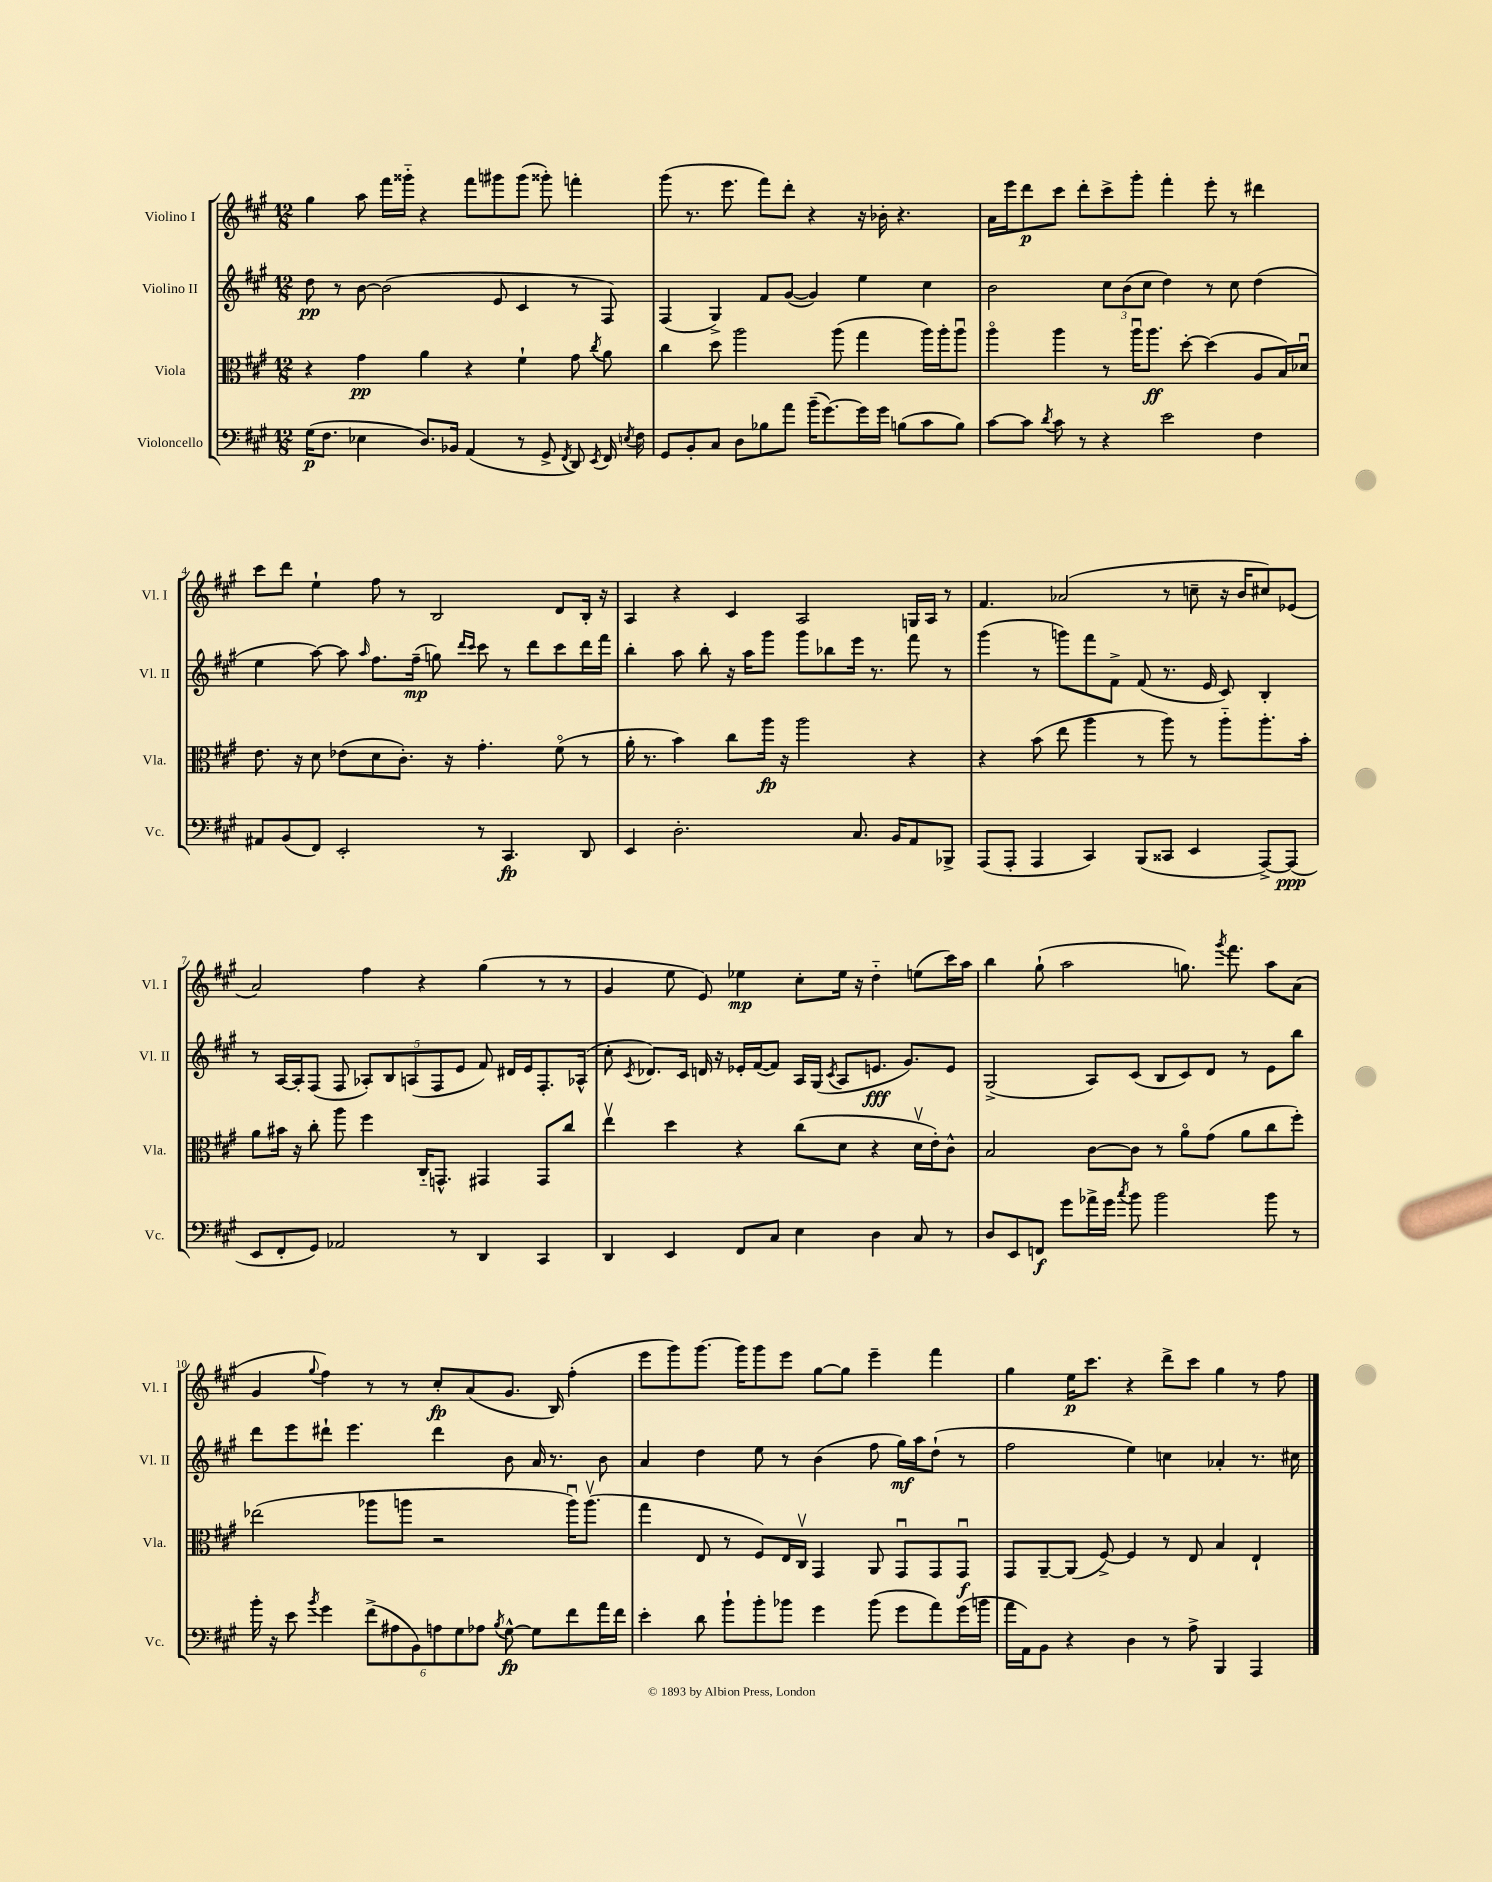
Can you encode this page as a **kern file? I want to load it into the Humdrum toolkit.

**kern	**dynam	**kern	**dynam	**kern	**dynam	**kern	**dynam
*part4	*part4	*part3	*part3	*part2	*part2	*part1	*part1
*staff4	*staff4	*staff3	*staff3	*staff2	*staff2	*staff1	*staff1
*I"Violoncello	*	*I"Viola	*	*I"Violino II	*	*I"Violino I	*
*I'Vc.	*	*I'Vla.	*	*I'Vl. II	*	*I'Vl. I	*
*clefF4	*	*clefC3	*	*clefG2	*	*clefG2	*
*k[f#c#g#]	*	*k[f#c#g#]	*	*k[f#c#g#]	*	*k[f#c#g#]	*
*M12/8	*	*M12/8	*	*M12/8	*	*M12/8	*
=1	=1	=1	=1	=1	=1	=1	=1
(16G#\KL	p	4r	.	8dd\	pp	4gg#\	.
8.F#\J	.	.	.	.	.	.	.
.	.	.	.	8r	.	.	.
4E-X\	.	4g#\	pp	[8b\	.	8aa\	.
.	.	.	.	(2b\]	.	16fff#\LL	.
.	.	.	.	.	.	16ggg##X\JJ	.
8.D/L)	.	4a\	.	.	.	4r	.
16BB-X/Jk	.	.	.	.	.	.	.
(4AA/	.	4r	.	.	.	8fff#\L	.
.	.	.	.	8e/	.	8ggg#X\	.
8r	.	4f#`\	.	4c#/	.	(8ggg#\J	.
8GG#^/	.	.	.	.	.	8ggg##X'\)	.
8qFF#/	.	.	.	.	.	.	.
8DD/)	.	8g#\	.	8r	.	4fffn'\	.
8qEE/	.	8qcc#/	.	.	.	.	.
16FF#/	.	8a\	.	8F#/)	.	.	.
8qEn/	.	.	.	.	.	.	.
16F#\	.	.	.	.	.	.	.
=2	=2	=2	=2	=2	=2	=2	=2
8GG#/L	.	4cc#\	.	(4F#/	.	(8ggg#\	.
8BB'/	.	.	.	.	.	8.r	.
8C#/J	.	8dd\	.	4G#^/)	.	.	.
.	.	.	.	.	.	8.eee\	.
8D\L	.	2aa\	.	.	.	.	.
8B-X\	.	.	.	8f#/L	.	8fff#\L)	.
8a\J	.	.	.	([8g#/J	.	8ddd'\J	.
(16b~\KL	.	.	.	4g#/])	.	4r	.
[8.g#\)	.	.	.	.	.	.	.
.	.	(8aa\	.	.	.	.	.
16g#\L]	.	4gg#\	.	4ee\	.	16r	.
16g#\JJ	.	.	.	.	.	16b-X'\	.
(8Bn\L	.	.	.	.	.	4.r	.
8c#\	.	16aa\LL)	.	4cc#\	.	.	.
.	.	16aa'\J	.	.	.	.	.
8B\J)	.	8aau\J	.	.	.	.	.
=3	=3	=3	=3	=3	=3	=3	=3
[8c#\L	.	4aa\	.	2b\	.	16a\LL	.
.	.	.	.	.	.	16eee\J	.
8c#\J]	.	.	.	.	.	8ddd\	p
8qd/	.	.	.	.	.	.	.
8c#\	.	4aa\	.	.	.	8ccc#\J	.
8r	.	.	.	.	.	8ddd'\L	.
4r	.	8r	.	12cc#\L	.	8ccc#^\	.
.	.	.	.	(12b\	.	.	.
.	.	16aau\KL	.	.	.	8ggg#'\J	.
.	.	.	.	12cc#\J	.	.	.
.	.	8.aa\J	ff	.	.	.	.
2e\	.	.	.	4dd\)	.	4fff#'\	.
.	.	[8dd'\	.	.	.	.	.
.	.	(4dd\]	.	8r	.	8eee'\	.
.	.	.	.	8cc#\	.	8r	.
4F#\	.	8A/L	.	(4dd\	.	4ddd#X\	.
.	.	16B/L)	.	.	.	.	.
.	.	16d-Xu/JJ	.	.	.	.	.
!!LO:LB:g=z
=4	=4	=4	=4	=4	=4	=4	=4
8AA#X/L	.	8.e\	.	4ee\	.	8ccc#\L	.
(8BB/	.	.	.	.	.	8ddd\J	.
.	.	16r	.	.	.	.	.
8FF#/J)	.	8d\	.	[8aa\)	.	4ee`\	.
2EE'/	.	(8e-X\L	.	8aa\]	.	.	.
.	.	.	.	16qqaa/	.	.	.
.	.	8d\	.	8.ff#\L	.	8ff#\	.
.	.	8.c#'\J)	.	.	.	8r	.
.	.	.	.	(16ff#~\Jk	mp	.	.
.	.	.	.	8ggn\)	.	2B/	.
.	.	16r	.	.	.	.	.
.	.	.	.	16qqddd/LL	.	.	.
.	.	.	.	16qqccc#/JJ	.	.	.
8r	.	4.g#'\	.	8ccc#\	.	.	.
4.CC#/	fp	.	.	8r	.	.	.
.	.	.	.	8ddd\L	.	.	.
.	.	(8f#\	.	8ccc#\	.	8d/L	.
8DD/	.	8r	.	16ddd\L	.	16B'/Jk	.
.	.	.	.	16fff#\JJ	.	16r	.
=5	=5	=5	=5	=5	=5	=5	=5
4EE/	.	16a'\	.	4bb'\	.	4A/	.
.	.	8.r	.	.	.	.	.
2.D'\	.	4b\)	.	8aa\	.	4r	.
.	.	.	.	8bb'\	.	.	.
.	.	8cc#\L	.	16r	.	4c#/	.
.	.	.	.	16aa\KL	.	.	.
.	.	16aa\Jk	fp	8ggg#\J	.	.	.
.	.	16r	.	.	.	.	.
.	.	2aa\	.	8ggg#\L	.	2A/	.
.	.	.	.	8bb-X\	.	.	.
8.C#/	.	.	.	16eee\Jk	.	.	.
.	.	.	.	8.r	.	.	.
16BB/KL	.	.	.	.	.	.	.
8AA/	.	4r	.	8fff#\	.	16Gn/LL	.
.	.	.	.	.	.	16A/JJ	.
8BBB-X^/J	.	.	.	8r	.	8r	.
=6	=6	=6	=6	=6	=6	=6	=6
(8AAA/L	.	4r	.	(4ggg#\	.	4.f#/	.
8AAA'/J	.	.	.	.	.	.	.
4AAA/	.	(8b\	.	8r	.	.	.
.	.	8ee\	.	8gggn\L)	.	(2a-X/	.
4CC#/)	.	4aa\	.	8fff#\	.	.	.
.	.	.	.	8f#^\J	.	.	.
(8BBB/L	.	8r	.	(8f#/	.	.	.
8CC##X/J	.	8aa\)	.	8.r	.	8r	.
4EE/	.	8r	.	.	.	8ccn~\	.
.	.	.	.	16e/	.	.	.
.	.	8aa\L	.	8c#/)	.	16r	.
.	.	.	.	.	.	16b/KL	.
[8AAA^/L)	.	8.aa'\	.	4B'/	.	8cc#X/)	.
(8AAA/J]	ppp	.	.	.	.	(8e-X/J	.
.	.	16b'\Jk	.	.	.	.	.
!!LO:LB:g=z
=7	=7	=7	=7	=7	=7	=7	=7
8EE/L	.	8a\L	.	8r	.	2a/)	.
8FF#'/	.	16b#X\Jk	.	[16A/LL	.	.	.
.	.	16r	.	16A'/J]	.	.	.
8GG#/J)	.	8cc#'\	.	(8F#/J	.	.	.
2AA-X/	.	8aa\	.	8F#/	.	.	.
.	.	4ff#\	.	10A-X'/L)	.	4ff#\	.
.	.	.	.	10B/	.	.	.
.	.	.	.	(10An/	.	.	.
.	.	16C#/KL	.	.	.	4r	.
.	.	.	.	10F#/	.	.	.
.	.	8.GGn^^/J	.	.	.	.	.
8r	.	.	.	.	.	.	.
.	.	.	.	10e/J	.	.	.
4DD/	.	4GG#X/	.	8f#/)	.	(4gg#\	.
.	.	.	.	16d#X/LL	.	.	.
.	.	.	.	16e/J	.	.	.
4CC#/	.	8GG#/L	.	8.F#'/	.	8r	.
.	.	8cc#/J	.	.	.	8r	.
.	.	.	.	(16A-X^^/Jk	.	.	.
=8	=8	=8	=8	=8	=8	=8	=8
4DD/	.	4eev\	.	8cc#'\	.	4g#/	.
.	.	.	.	8qc#/	.	.	.
.	.	.	.	8.d-X/L)	.	.	.
4EE/	.	4dd\	.	.	.	8ee\	.
.	.	.	.	16c#/Jk	.	.	.
.	.	.	.	16dn/	.	8e/)	.
.	.	.	.	16r	.	.	.
8FF#/L	.	4r	.	16e-X'/LL	.	4ee-X\	mp
.	.	.	.	([16f#/J	.	.	.
8C#/J	.	.	.	8f#/J])	.	.	.
4E\	.	(8cc#\L	.	16A/LL	.	8cc#'\L	.
.	.	.	.	(16G#/JJ	.	.	.
.	.	.	.	8qc#/	.	.	.
.	.	8d\J	.	8A/L	.	16ee-\Jk	.
.	.	.	.	.	.	16r	.
4D\	.	4r	.	8.en/J	fff	4dd\	.
.	.	.	.	8.g#/L)	.	.	.
8C#/	.	16dv\LL	.	.	.	(8een\L	.
.	.	16e'\J)	.	.	.	.	.
8r	.	8c#^^\J	.	8e/J	.	16ccc#\L)	.
.	.	.	.	.	.	16aa\JJ	.
=9	=9	=9	=9	=9	=9	=9	=9
8D/L	.	2B/	.	(2G#^/	.	4bb\	.
8EE/	.	.	.	.	.	.	.
8FFn/J	f	.	.	.	.	(8gg#`\	.
8g#\L	.	.	.	.	.	2aa\	.
16a-X^\L	.	[8c#\L	.	8A/L)	.	.	.
16g#\JJ	.	.	.	.	.	.	.
8qcc#/	.	.	.	.	.	.	.
8b\	.	8c#\J]	.	(8c#/J	.	.	.
2b\	.	8r	.	8B/L	.	.	.
.	.	8a\L	.	8c#/)	.	8.ggn\)	.
.	.	(8g#\J	.	8d/J	.	.	.
.	.	.	.	.	.	8qggg#/	.
.	.	.	.	.	.	8.fff#\	.
.	.	8a\L	.	8r	.	.	.
8b\	.	8cc#\	.	8e\L	.	8aa\L	.
8r	.	8ff#'\J)	.	8bb\J	.	(8a\J	.
!!LO:LB:g=z
=10	=10	=10	=10	=10	=10	=10	=10
16b'\	.	(2ee-X\	.	8ddd\L	.	4g#/	.
16r	.	.	.	.	.	.	.
8e\	.	.	.	8eee\	.	.	.
8qb/	.	.	.	.	.	8qqgg#/	.
4g#\	.	.	.	8ddd#X`\J	.	4ff#\)	.
.	.	.	.	4.eee\	.	.	.
(12f#^\L	.	8aa-X\L	.	.	.	8r	.
12A#X\	.	.	.	.	.	.	.
.	.	8aan\J	.	.	.	8r	.
12BB\)	.	.	.	.	.	.	.
12An\	.	2r	.	4ddd#\	.	8cc#'/L	fp
12G#\	.	.	.	.	.	.	.
.	.	.	.	.	.	(8a/	.
12A-X\J	.	.	.	.	.	.	.
8qB/	.	.	.	.	.	.	.
[8G#^^\	fp	.	.	8b\	.	8.g#/J	.
8G#\L]	.	.	.	16a/	.	.	.
.	.	.	.	8.r	.	16B/)	.
8f#\	.	16aau\KL)	.	.	.	(4ff#'\	.
.	.	(8.aav\J	.	.	.	.	.
16a\L	.	.	.	8b\	.	.	.
16f#\JJ	.	.	.	.	.	.	.
=11	=11	=11	=11	=11	=11	=11	=11
4e'\	.	4gg#\	.	4a/	.	8eee\L	.
.	.	.	.	.	.	8ggg#\)	.
8d\	.	8E/	.	4dd\	.	[8.ggg#\J	.
8b`\L	.	8r	.	.	.	.	.
.	.	.	.	.	.	16ggg#\KL]	.
8b'\	.	8F#/L)	.	8ee\	.	8ggg#\	.
8b-X\J	.	16E/L	.	8r	.	8eee\J	.
.	.	16C#v/JJ	.	.	.	.	.
4g#\	.	4GG#/	.	(4b\	.	[8gg#\L	.
.	.	.	.	.	.	8gg#\J]	.
(8b-\	.	8AA/	.	8ff#\	.	4eee~\	.
8g#\L	.	8GG#u/L	.	16gg#\LL)	mf	.	.
.	.	.	.	16aa\J	.	.	.
8a\)	.	8GG#/	.	(8dd`\J	.	4fff#\	.
(16g#\L	.	8GG#u/J	f	8r	.	.	.
16bn\JJ	.	.	.	.	.	.	.
=12	=12	=12	=12	=12	=12	=12	=12
16a\LL	.	8GG#/L	.	2ff#\	.	4gg#\	.
16AA\J)	.	.	.	.	.	.	.
8BB\J	.	[8AA~/	.	.	.	.	.
4r	.	(8AA/J]	.	.	.	16ee\KL	p
.	.	.	.	.	.	8.ccc#\J	.
.	.	[8F#^/)	.	.	.	.	.
4D\	.	4F#/]	.	4ee\)	.	4r	.
8r	.	8r	.	4ccn\	.	8ddd^\L	.
8A^\	.	8E/	.	.	.	8ccc#\J	.
4BBB/	.	4B/	.	4a-X'/	.	4gg#\	.
4AAA/	.	4E`/	.	8.r	.	8r	.
.	.	.	.	.	.	8ff#\	.
.	.	.	.	16cc#X\	.	.	.
==	==	==	==	==	==	==	==
*-	*-	*-	*-	*-	*-	*-	*-
